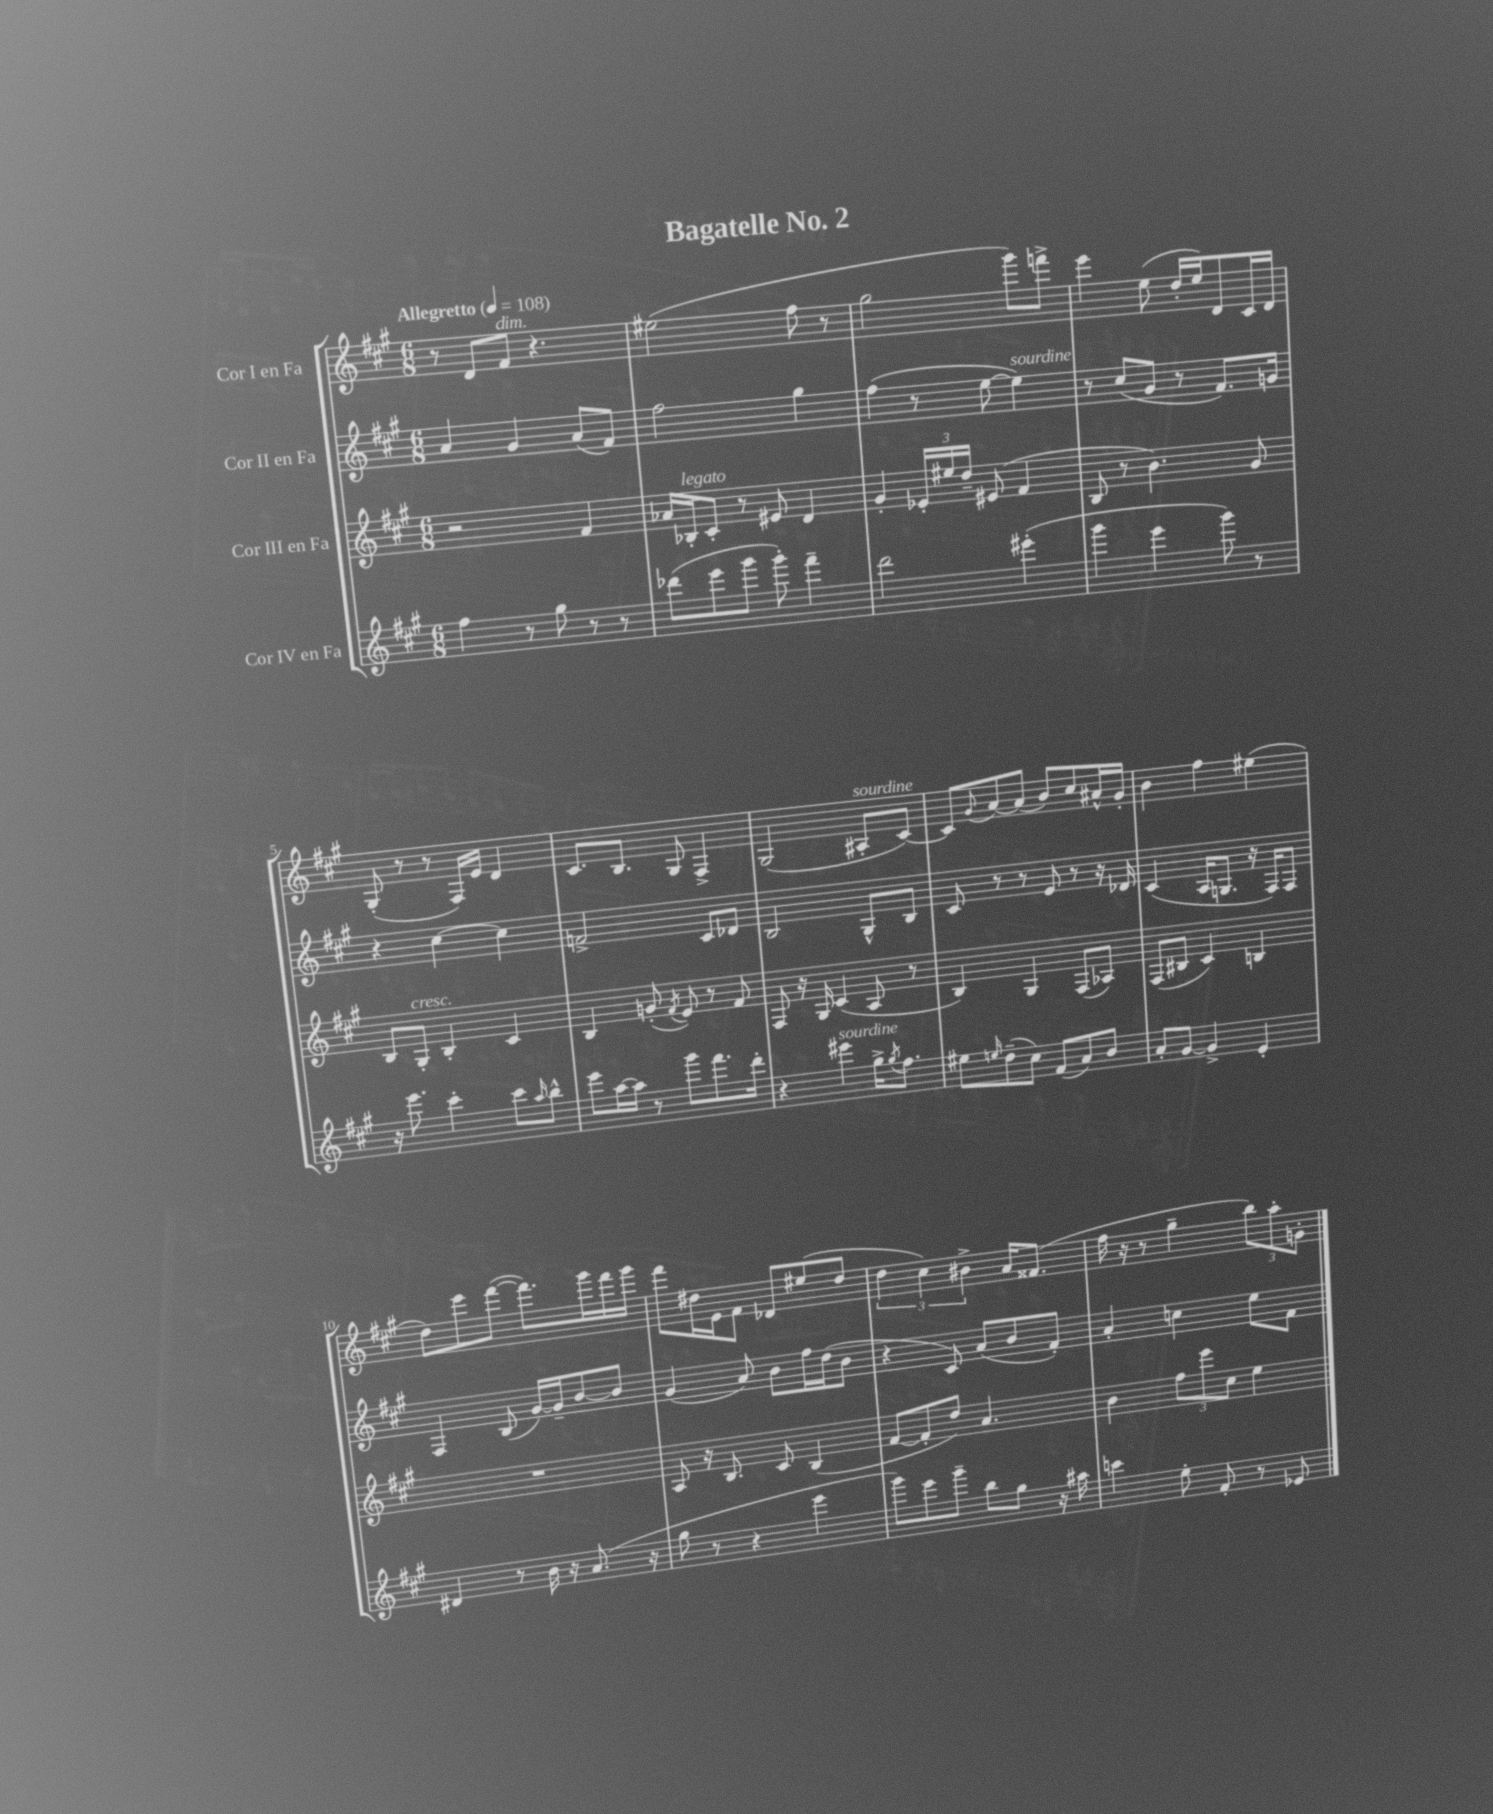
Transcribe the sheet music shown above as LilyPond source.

\header { title = "Bagatelle No. 2" }
<<
\new StaffGroup <<
\new Staff = "s0" \with { instrumentName = "Cor I en Fa" } {
    \clef treble \key a \major \numericTimeSignature \time 6/8 \tempo "Allegretto" 4 = 108
    r8 d'8 fis'8^\markup { \italic "dim." } r4. |
    eis''2( fis''8 r8 |
    gis''2 gis'''8) f'''8-> |
    e'''4 e''8( d''16-. e''16) d'8 cis'16 d'16 |
    gis8-.( r8 r8 fis16) e'16 d'4 |
    cis'8. b8. gis8 fis4-> |
    gis2( ais8-.^\markup { \italic "sourdine" } cis'8~) |
    cis'8 \appoggiatura { gis'8 } a'8~ a'8( b'8) cis''8 ais'16-^ gis'16-. |
    b'4 fis''4 eis''4( |
    d''8) e'''8 fis'''8~( fis'''8.) gis'''16 fis'''16 gis'''16 |
    fis'''8 dis''16 e'16 fis'8 des'8 eis''8( dis''8 |
    \tuplet 3/2 { d''4 cis''4) bis'4-> } a'16 fisis'8.( |
    fis''16 r16 r8 gis''4-- \tuplet 3/2 { b''8) a''8-. g'8-. } \bar "|." |
}
\new Staff = "s1" \with { instrumentName = "Cor II en Fa" } {
    \clef treble \key a \major \numericTimeSignature \time 6/8
    a'4 gis'4 a'8( fis'8) |
    fis''2 gis''4 |
    fis''4( r8 e''8~ e''4^\markup { \italic "sourdine" }) |
    r8 cis''8( gis'8 r8 fis'8.) g'16 |
    r4 cis''4~ cis''4 |
    f'2-> cis'8 des'8 |
    b2 gis8-^ b8 |
    cis'8 r8 r8 e'8 r8 r16 des'16 |
    cis'4( a16 g8. r16 fis16) fis8 |
    fis4 b8( gis'16~) gis'16-- b'8~ b'8 |
    gis'4( a'8) b'8 fis''16 d''16( b'8 |
    r4 cis'8) a'8( b'8 fis'8-.) |
    a'4-. c''4 e''8 fis'8 \bar "|." |
}
\new Staff = "s2" \with { instrumentName = "Cor III en Fa" } {
    \clef treble \key a \major \numericTimeSignature \time 6/8
    r2 fis'4 |
    aes'16 bes16-.^\markup { \italic "legato" } cis'8-. r8 eis'8 d'4 |
    gis'4-. \tuplet 3/2 { ees'16-. eis''16 d''16-- } eis'8( fis'4 |
    b8 r8 b'4.) gis'8 |
    b8 gis8-.^\markup { \italic "cresc." } b4-. cis'4 |
    b4 g'8-.( \acciaccatura { fis'8 } e'8) r8 fis'8 |
    fis8 r16 gis16 cis'4( a8 r8 |
    b4) gis4 fis8( aes8) |
    fis8( bis8 cis'4) b4 |
    R2. |
    a8 r16 b8. cis'8 b4( |
    fis'8~ fis'8-. d''8) a'4. |
    b'4 \tuplet 3/2 { fis''8 e'''8 cis''8 } e''4 \bar "|." |
}
\new Staff = "s3" \with { instrumentName = "Cor IV en Fa" } {
    \clef treble \key a \major \numericTimeSignature \time 6/8
    fis''4 r8 gis''8 r8 r8 |
    des'''8( e'''8 gis'''8 gis'''8-.) fis'''4-- |
    d'''2 eis'''4-.( |
    gis'''4 e'''4 gis'''8) r8 |
    r16 e'''8. cis'''4-. cis'''8 \grace { a''16 } b''8-^ |
    e'''8 a''16~ a''16 r8 gis'''8 fis'''8. d'''16-. |
    r4 eis'''4^\markup { \italic "sourdine" } gis''16-> \acciaccatura { gis''8 } fis''8. |
    eis''8 \grace { e''16 } d''8--( cis''8) fis'8( a'8) b'8 |
    a'8-. gis'8~ gis'4-> e'4-. |
    dis'4 r8 b'16 r16 a'8.( r16 |
    gis''8 r8 r4 e'''4 |
    gis'''8) e'''8 gis'''8-- b''8 gis''8 r16 ais''16 |
    c'''4 e''8-. fis'8-. r8 ees'8 \bar "|." |
}
>>
>>
